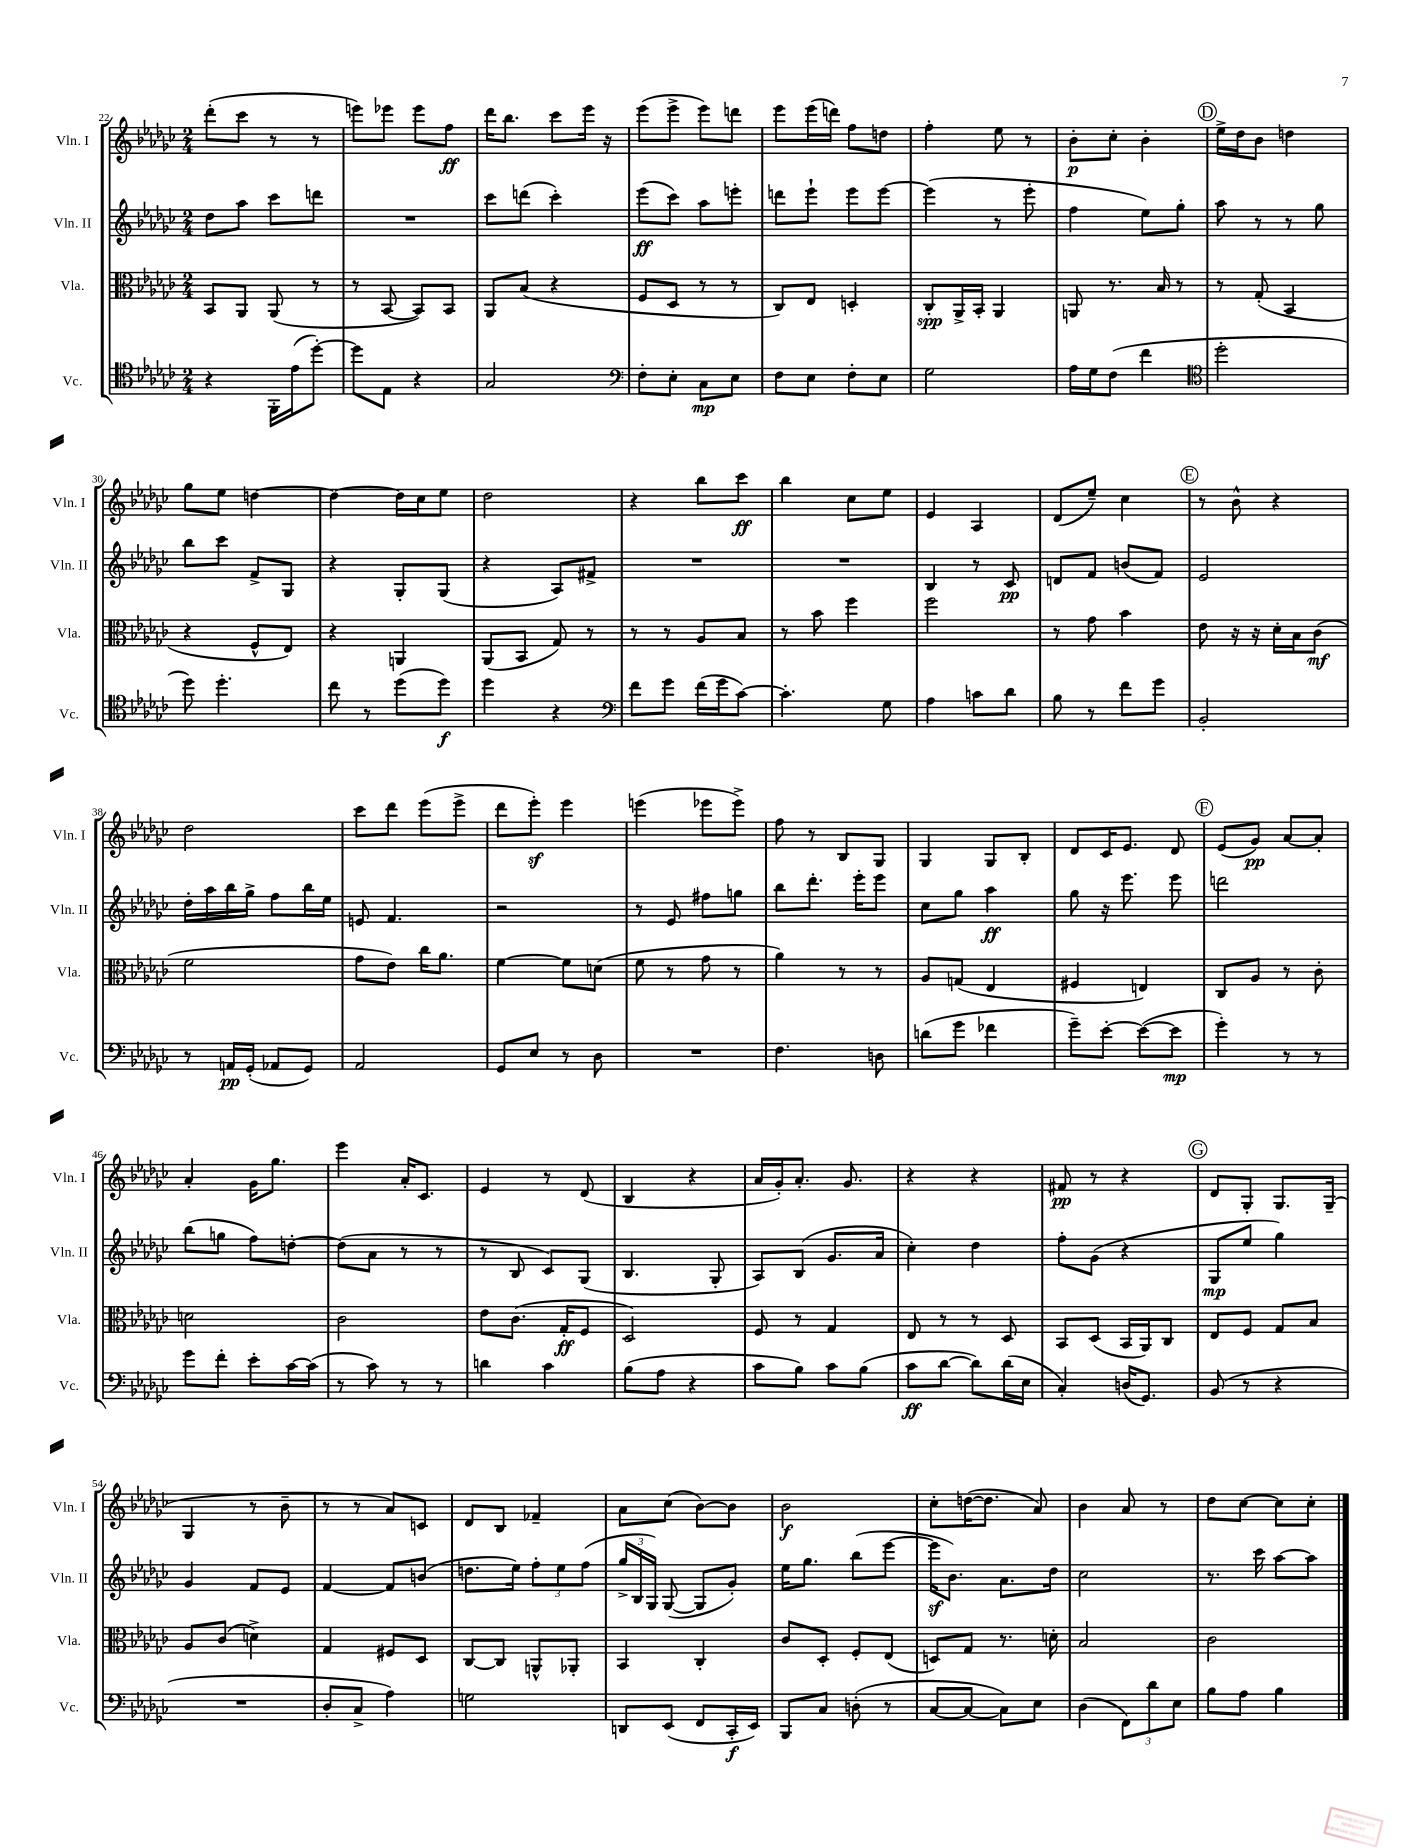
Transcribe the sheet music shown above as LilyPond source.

<<
\new StaffGroup <<
\new Staff = "s0" \with { instrumentName = "Vln. I" shortInstrumentName = "Vln. I" } {
    \clef treble \key ges \major \numericTimeSignature \time 2/4
    \autoBeamOff des'''8[-.( ces'''8] r8 r8 |
    e'''8[) ees'''8] ees'''8[ f''8]\ff |
    des'''16[ bes''8.] ces'''8[ ees'''16] r16 |
    ees'''8[( ees'''8]-> ees'''8[) d'''8] |
    ees'''8[ ees'''16( d'''16]) f''8[ d''8] |
    f''4-. ees''8 r8 |
    bes'8[-.\p ces''8]-. bes'4-. |
    \mark \markup { \circle "D" } ees''16[-> des''16 bes'8] d''4 |
    ges''8[ ees''8] d''4~ |
    d''4~ d''16[ ces''16 ees''8] |
    des''2 |
    r4 bes''8[ ces'''8]\ff |
    bes''4 ces''8[ ees''8] |
    ees'4 aes4 |
    des'8[( ees''8]--) ces''4 |
    \mark \markup { \circle "E" } r8 bes'8-^ r4 |
    des''2 |
    ces'''8[ des'''8] ees'''8[( ees'''8]-> |
    des'''8[ ees'''8]-.\sf) ees'''4 |
    e'''4( ees'''8[ ees'''8]->) |
    f''8 r8 bes8[ ges8] |
    ges4 ges8[ bes8]-. |
    des'8[ ces'16 ees'8.] des'8 |
    \mark \markup { \circle "F" } ees'8[( ges'8]\pp) aes'8[~ aes'8]-. |
    aes'4-. ges'16[ ges''8.] |
    ees'''4 aes'16[-. ces'8.] |
    ees'4 r8 des'8( |
    bes4 r4 |
    aes'16[ ges'16-.) aes'8.]-. ges'8. |
    r4 r4 |
    fis'8\pp r8 r4 |
    \mark \markup { \circle "G" } des'8[ ges8]-. ges8.[ ges16]--( |
    ges4 r8 bes'8-- |
    r8 r8 aes'8[) c'8] |
    des'8[ bes8] fes'4-- |
    aes'8[ ces''8]( bes'8[~) bes'8] |
    bes'2\f |
    ces''8[-. d''16~( d''8.] aes'8) |
    bes'4 aes'8 r8 |
    des''8[ ces''8]~ ces''8[ ces''8]-. \bar "|." |
}
\new Staff = "s1" \with { instrumentName = "Vln. II" shortInstrumentName = "Vln. II" } {
    \clef treble \key ges \major \numericTimeSignature \time 2/4
    \autoBeamOff des''8[ aes''8] ces'''8[ d'''8] |
    R2 |
    ces'''8[ d'''8]( ces'''4-.) |
    ees'''8[\ff( ces'''8]) aes''8[ e'''8]-. |
    d'''8[ ees'''8]-! ees'''8[ ees'''8]~ |
    ees'''4( r8 ees'''8-. |
    f''4 ees''8[) ges''8]-. |
    \mark \markup { \circle "D" } aes''8 r8 r8 ges''8 |
    bes''8[ ces'''8] f'8[-> ges8] |
    r4 ges8[-. ges8]( |
    r4 aes8[) fis'8]-> |
    R2 |
    R2 |
    bes4 r8 ces'8\pp |
    d'8[ f'8] b'8[( f'8]) |
    \mark \markup { \circle "E" } ees'2 |
    des''16[-. aes''16 bes''16 ges''16]-> f''8[ bes''16 ees''16] |
    e'8 f'4. |
    r2 |
    r8 ees'8 fis''8[ g''8] |
    bes''8[ des'''8.]-. ees'''16[-. ees'''8] |
    ces''8[ ges''8] aes''4\ff |
    ges''8 r16 ees'''8. ees'''8 |
    \mark \markup { \circle "F" } d'''2 |
    bes''8[( g''8] f''8[) d''8]~-. |
    d''8[( aes'8] r8 r8 |
    r8 bes8 ces'8[) ges8]( |
    bes4. ges8-. |
    aes8[) bes8]( ges'8.[ aes'16] |
    ces''4-.) des''4 |
    f''8[-. ges'8]( r4 |
    \mark \markup { \circle "G" } ges8[\mp ees''8] ges''4) |
    ges'4 f'8[ ees'8] |
    f'4~ f'8[ b'8]( |
    d''8.[ ees''16]) \tuplet 3/2 { f''8[-. ees''8 f''8]( } |
    \tuplet 3/2 { ges''16[-> bes16 ges16]) } ges8~( ges8[ ges'8]-.) |
    ees''16[ ges''8.] bes''8[( ees'''8]~ |
    ees'''16[\sf bes'8.]) aes'8.[ des''16] |
    ces''2 |
    r8. ces'''16 aes''8[~ aes''8] \bar "|." |
}
\new Staff = "s2" \with { instrumentName = "Vla." shortInstrumentName = "Vla." } {
    \clef alto \key ges \major \numericTimeSignature \time 2/4
    \autoBeamOff bes,8[ aes,8] aes,8( r8 |
    r8 bes,8~ bes,8[) bes,8] |
    aes,8[ bes8]( r4 |
    f8[ des8] r8 r8 |
    ces8[) ees8] d4-. |
    ces8[-.\spp aes,16-> bes,16]-. aes,4 |
    a,8 r8. bes16 r8 |
    \mark \markup { \circle "D" } r8 ges8-.( bes,4 |
    r4 f8[-^ ees8]) |
    r4 a,4 |
    aes,8[( bes,8] ges8) r8 |
    r8 r8 aes8[ bes8] |
    r8 bes'8 f''4 |
    f''2 |
    r8 ges'8 bes'4 |
    \mark \markup { \circle "E" } ees'8 r16 r16 des'16[-. bes16 ces'8]\mf( |
    f'2 |
    ges'8[ ees'8]) ces''16[ aes'8.] |
    f'4~ f'8[ d'8]( |
    f'8 r8 ges'8 r8 |
    aes'4) r8 r8 |
    aes8[ g8]( ees4 |
    fis4 e4) |
    \mark \markup { \circle "F" } ces8[ aes8] r8 ces'8-. |
    d'2 |
    ces'2 |
    ees'8[ ces'8.]( ges16[-.\ff f8] |
    des2) |
    f8 r8 ges4 |
    ees8 r8 r8 des8 |
    bes,8[ des8]( bes,16[ aes,16) ces8] |
    \mark \markup { \circle "G" } ees8[ f8] ges8[ bes8] |
    aes8[ ces'8]( d'4->) |
    ges4 fis8[ des8] |
    ces8[~ ces8] a,8[-^ aes,8]-. |
    bes,4 ces4-. |
    ces'8[ des8]-. f8[-. ees8]( |
    d8[) ges8] r8. d'16-. |
    bes2 |
    ces'2 \bar "|." |
}
\new Staff = "s3" \with { instrumentName = "Vc." shortInstrumentName = "Vc." } {
    \clef tenor \key ges \major \numericTimeSignature \time 2/4
    \autoBeamOff r4 f,16[-. ees'16( des''8]~-.) |
    des''8[ ees8] r4 |
    ges2 |
    \clef bass f8[-. ees8]-. ces8[\mp ees8] |
    f8[ ees8] f8[-. ees8] |
    ges2 |
    aes16[ ges16 f8]( f'4 |
    \mark \markup { \circle "D" } \clef tenor des''2-. |
    des''8) des''4.-. |
    ces''8 r8 des''8[( des''8]\f) |
    des''4 r4 |
    \clef bass f'8[ ges'8] f'16[( ges'16 ces'8]~) |
    ces'4.-. ges8 |
    aes4 c'8[ des'8] |
    bes8 r8 f'8[ ges'8] |
    \mark \markup { \circle "E" } bes,2-. |
    r8 a,16[\pp ges,16]-.( aes,8[ ges,8]) |
    aes,2 |
    ges,8[ ees8] r8 des8 |
    R2 |
    f4. d8 |
    d'8[( ges'8] fes'4 |
    ges'8[--) ees'8]~-. ees'8[~( ees'8]\mp |
    \mark \markup { \circle "F" } ges'4-.) r8 r8 |
    ges'8[ f'8]-. ees'8[-. ces'16~ ces'16]( |
    r8 ces'8) r8 r8 |
    d'4 ces'4 |
    bes8[( aes8] r4 |
    ces'8[ bes8]) ces'8[ bes8]( |
    ces'8[\ff des'8]~ des'8[) des'16( ees16] |
    ces4-.) d16[( ges,8.]) |
    \mark \markup { \circle "G" } bes,8( r8 r4 |
    R2 |
    des8[-. ces8]-> aes4) |
    g2 |
    d,8[ ees,8]( f,8[ ces,16-.\f ees,16]) |
    bes,,8[ ces8] d8-.( r8 |
    ces8[~ ces8]~ ces8[) ees8] |
    des4( \tuplet 3/2 { f,8[) des'8 ees8] } |
    bes8[ aes8] bes4 \bar "|." |
}
>>
>>
\layout { \context { \Score currentBarNumber = #22 } }
